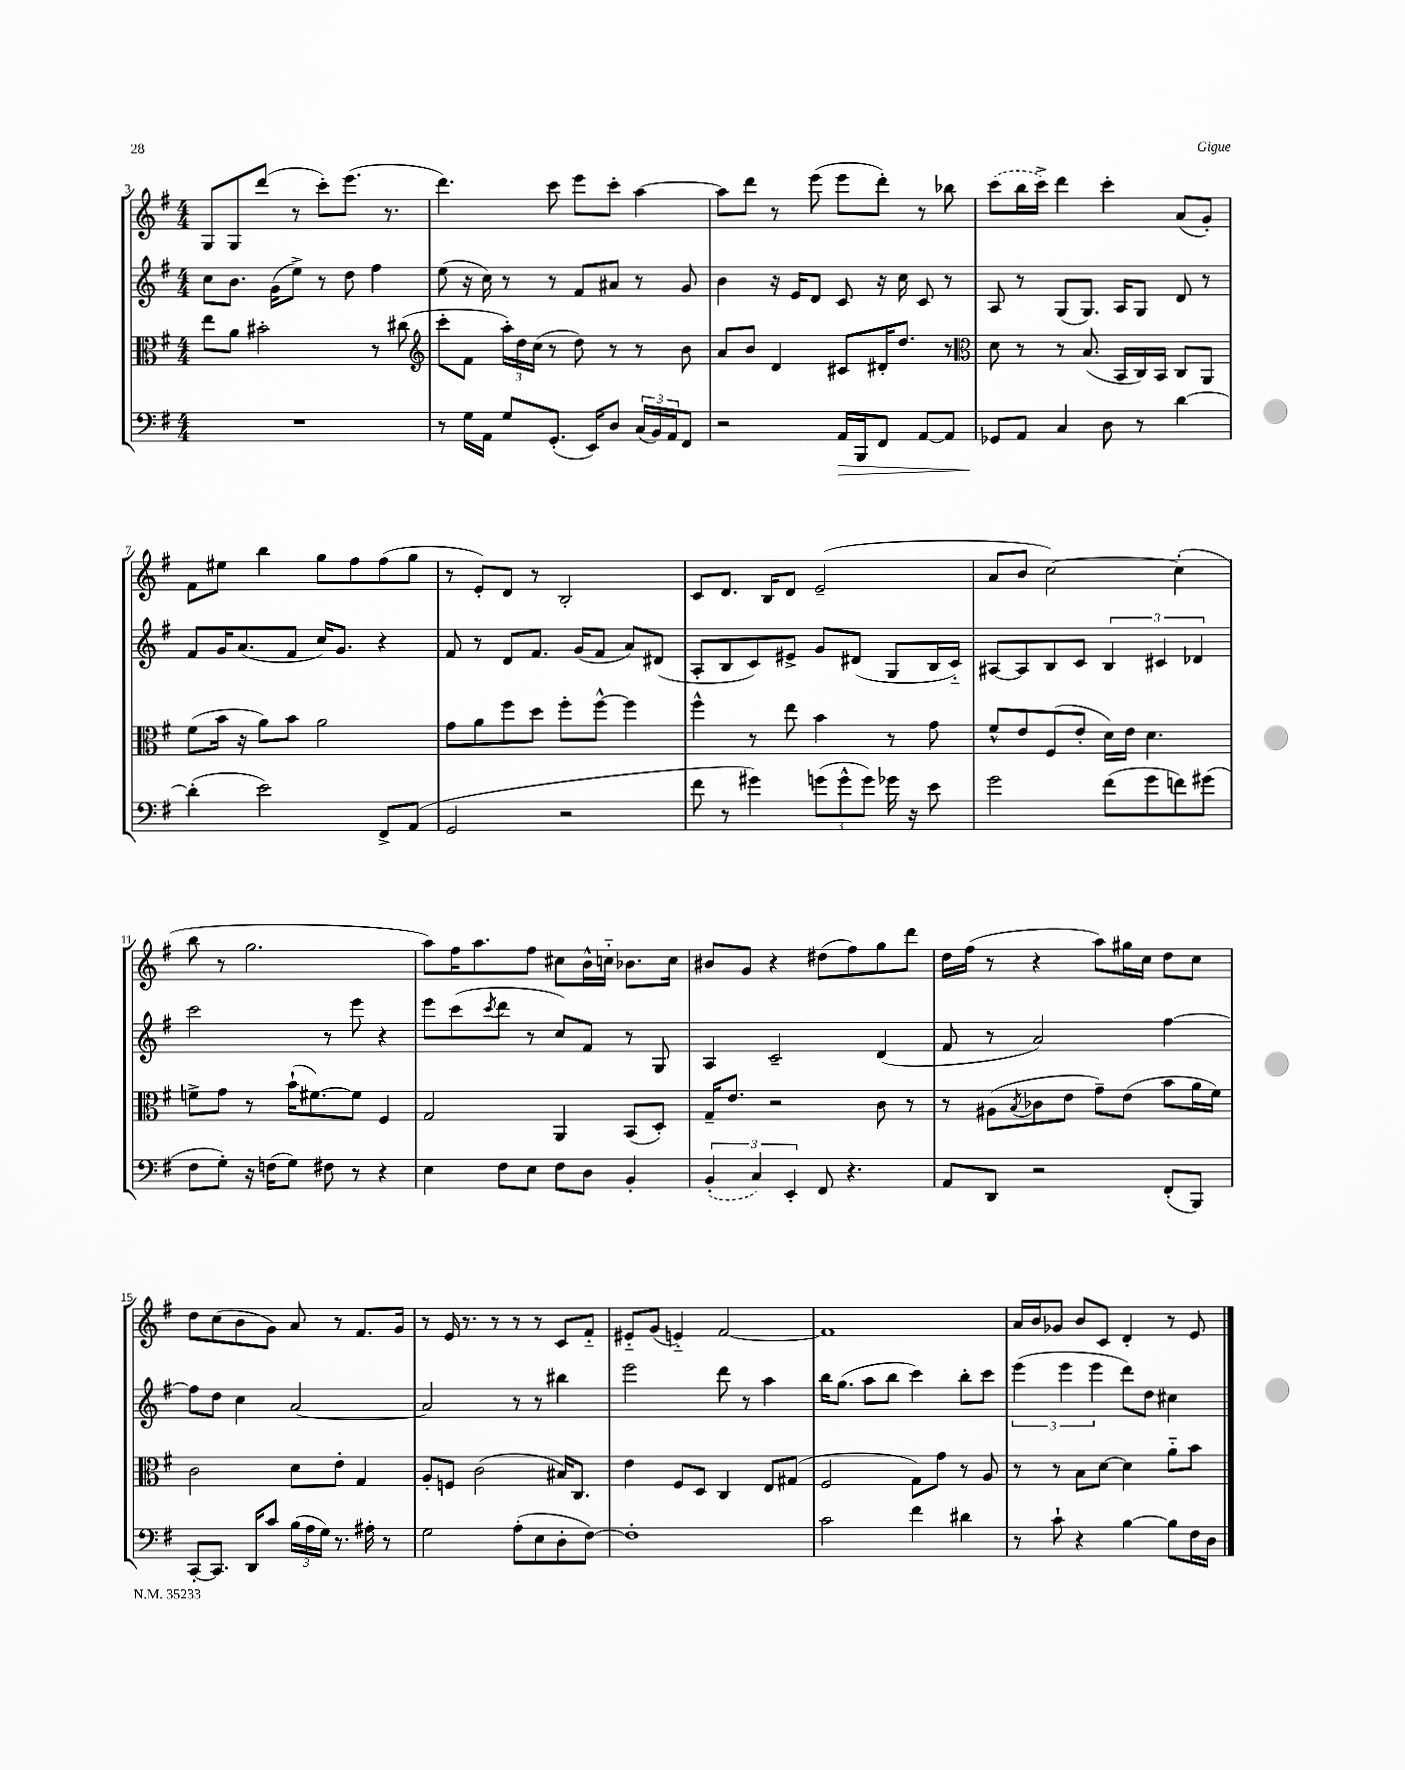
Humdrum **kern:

**kern	**dynam	**kern	**kern	**kern
*part4	*part4	*part3	*part2	*part1
*staff4	*staff4	*staff3	*staff2	*staff1
*clefF4	*	*clefC3	*clefG2	*clefG2
*k[f#]	*	*k[f#]	*k[f#]	*k[f#]
*M4/4	*	*M4/4	*M4/4	*M4/4
=3	=3	=3	=3	=3
1r	.	8ee\L	8cc\L	8G/L
.	.	8a\J	8.b\J	8G/
.	.	2b#X'\	.	(8ddd/J
.	.	.	(16g\KL	.
.	.	.	8ee^\J)	8r
.	.	.	8r	8ccc'\L)
.	.	.	8dd\	(8.eee\J
.	.	8r	4ff#\	.
.	.	.	.	8.r
.	.	(8cc#X\	.	.
=4	=4	=4	=4	=4
*	*	*clefG2	*	*
8r	.	8ccc'\L	(8ee\	4.ddd\)
16G\LL	.	8f#\J	16r	.
16AA\JJ	.	.	16cc\)	.
8G/L	.	24aa'\LL)	8r	.
.	.	24dd\	.	.
.	.	(24cc\JJ	.	.
(8.GG'/J	.	8r	8r	8ccc\
.	.	8dd\)	8f#/L	8eee\L
16EE/KL)	.	.	.	.
8D/J	.	8r	8a#X/J	8ccc'\J
(24C/LL	.	8r	8r	[4aa\
24BB/)	.	.	.	.
24AA/J	.	.	.	.
8FF#/J	.	8b\	8g/	.
=5	=5	=5	=5	=5
2r	.	8a/L	4b\	8aa\L]
.	.	8b/J	.	8ddd\J
.	.	4d/	16r	8r
.	.	.	16e/KL	.
.	.	.	8d/J	(8eee\
!	!LO:HP:b	!	!	!
16AA/LL	>	8c#X/L	8c/	8eee\L
16BBB/J	.	.	.	.
8FF#/J	.	16d#X'/K	16r	8ddd'\J)
.	.	8.dd/J	16cc\	.
[8AA/L	.	.	8c/	8r
8AA/J]	.	8r	8r	8bb-X\
=6	=6	=6	=6	=6
*	*	*clefC3	*	*
8GG-X/L	.	8d\	8A/	(8ccc\L
8AA/J	]	8r	8r	16bb\L
.	.	.	.	16ccc^\JJ)
4C/	.	8r	(8G/L	4ddd\
.	.	(8.B/	8.G/J)	.
8D\	.	.	.	4ccc'\
.	.	16BB/LL	16A/KL	.
8r	.	16C/)	8G/J	.
.	.	16BB/JJ	.	.
[4d\	.	8C/L	8d/	(8a/L
.	.	8AA/J	8r	8g'/J)
!!LO:LB:g=z
=7	=7	=7	=7	=7
(4d'\]	.	(8f#\L	8f#/L	8f#\L
.	.	16b\Jk	16g/K	8ee#X\J
.	.	16r	(8.a/	.
2e\)	.	8a\L)	.	4bb\
.	.	8b\J	8f#/J	.
.	.	2a\	16cc/KL)	8gg\L
.	.	.	8.g/J	.
.	.	.	.	8ff#\
8FF#^/L	.	.	4r	(8ff#\
(8AA/J	.	.	.	8gg\J
=8	=8	=8	=8	=8
2GG/	.	8g\L	8f#/	8r
.	.	8a\	8r	8e'/L)
.	.	8ff#\	8d/L	8d/J
.	.	8dd\J	8.f#/J	8r
2r	.	8ff#'\L	.	2B'/
.	.	.	(16g/KL	.
.	.	[8ff#^^\J	8f#/J	.
.	.	4ff#\]	8a/L)	.
.	.	.	(8d#X/J	.
=9	=9	=9	=9	=9
8f#\	.	4ff#^^\	8A'/L	8c/L
8r	.	.	8B/	8.d/J
4g#X\)	.	8r	8c/)	.
.	.	.	.	16B/KL
.	.	8ee\	8e#X^/J	8d/J
(12gn\L	.	4b\	8g/L	(2e~/
12g^^\	.	.	.	.
.	.	.	(8d#X/J	.
12g\J)	.	.	.	.
16g-X\	.	8r	8G/L	.
16r	.	.	.	.
8e\	.	8g\	16B/L	.
.	.	.	16c/JJ)	.
=10	=10	=10	=10	=10
2g\	.	8f#^^/L	[8A#X/L	8a/L
.	.	8e/	8A#/]	8b/J
.	.	(8F#/	8B/	[2cc\)
.	.	8e'/J	8c/J	.
(8f#\L	.	16d\LL)	6B/	.
.	.	16e\JJ	.	.
8g\	.	4.d\	.	.
.	.	.	6c#X/	.
8fn\)	.	.	.	(4cc'\]
.	.	.	6d-X/	.
(8g#X\J	.	.	.	.
!!LO:LB:g=z
=11	=11	=11	=11	=11
8F#\L	.	8fn^\L	2ccc\	8bb\
8G'\J)	.	8g\J	.	8r
16r	.	8r	.	2.gg\
(16Fn\KL	.	.	.	.
8G\J)	.	(16b`\KL	.	.
.	.	[8.f#X\)	.	.
8F#X\	.	.	8r	.
8r	.	8f#\J]	8eee\	.
4r	.	4F#/	4r	.
=12	=12	=12	=12	=12
4E\	.	2G/	8eee\L	8aa\L)
.	.	.	(8ccc\	16ff#\K
.	.	.	.	8.aa\
.	.	.	8qccc/	.
8F#\L	.	.	8ddd\J	.
8E\J	.	.	8r	8ff#\J
8F#\L	.	4AA/	8cc/L)	8cc#X\L
8D\J	.	.	8f#/J	16b^^\L
.	.	.	.	16ccn\JJ
4BB'/	.	(8BB/L	8r	8.b-X\L
.	.	8D'/J)	8G/	.
.	.	.	.	16cc\Jk
=13	=13	=13	=13	=13
(6BB'/	.	16G~/KL	4A/	8b#X/L
.	.	8.e/J	.	.
.	.	.	.	8g/J
6C/)	.	.	.	.
.	.	2r	2c~/	4r
6EE'/	.	.	.	.
8FF#/	.	.	.	(8dd#X\L
4.r	.	.	.	8ff#\)
.	.	8c\	(4d/	8gg\
.	.	8r	.	8ddd\J
=14	=14	=14	=14	=14
8AA/L	.	8r	8f#/	16dd\LL
.	.	.	.	(16ff#\JJ
8DD/J	.	(8A#X\L	8r	8r
.	.	8qB/	.	.
2r	.	8c-X\	2a/)	4r
.	.	8e\J	.	.
.	.	8g~\L)	.	8aa\L)
.	.	(8e\J	.	16gg#X\L
.	.	.	.	16cc\JJ
(8FF#'/L	.	8b\L	[4ff#\	8dd\L
8BBB/J)	.	16a\L	.	8cc\J
.	.	16f#\JJ)	.	.
!!LO:LB:g=z
=15	=15	=15	=15	=15
[8CC'/L	.	2c\	8ff#\L]	8dd\L
8.CC/J]	.	.	8dd\J	(8cc\
.	.	.	4cc\	8b\
16DD/KL	.	.	.	.
8c/J	.	.	.	8g\J)
(24B\LL	.	8d\L	[2a/	8a/
24A\	.	.	.	.
24G\JJ)	.	.	.	.
8.r	.	8e'\J	.	8r
.	.	4G/	.	8.f#/L
16A#X'\	.	.	.	.
8r	.	.	.	.
.	.	.	.	16g/Jk
=16	=16	=16	=16	=16
2G\	.	8A'/L	2a/]	8r
.	.	8Fn/J	.	16e/
.	.	.	.	8.r
.	.	(2c\	.	.
.	.	.	.	8r
(8A'\L	.	.	8r	8r
8E\	.	.	8r	8r
8D'\	.	16B#X/KL)	4bb#X\	8c/L
.	.	8.C/J	.	.
[8F#\J)	.	.	.	8f#/J
=17	=17	=17	=17	=17
1F#']	.	4e\	2eee\	8e#X/L
.	.	.	.	(8g/J
.	.	8F#/L	.	4en/)
.	.	8D/J	.	.
.	.	4C/	8ddd\	[2f#/
.	.	.	8r	.
.	.	8E/L	4aa\	.
.	.	(8G#X/J	.	.
=18	=18	=18	=18	=18
2c\	.	2F#/	16bb\KL	1f#]
.	.	.	(8.gg\J	.
.	.	.	8aa\L	.
.	.	.	8bb\J	.
4f#\	.	8G\L)	4ccc\)	.
.	.	8g\J	.	.
4d#X\	.	8r	8bb'\L	.
.	.	8A/	8ccc\J	.
=19	=19	=19	=19	=19
8r	.	8r	(6eee\	16a/LL
.	.	.	.	16b/J
8c`\	.	8r	.	8g-X/J
.	.	.	6eee\	.
4r	.	8B\L	.	8b/L
.	.	.	6eee\	.
.	.	[8d\J	.	8c/J
[4B\	.	4d\]	8ddd\L)	4d'/
.	.	.	8dd\J	.
8B\L]	.	8a\L	4cc#X\	8r
16F#\L	.	8b\J	.	8e/
16D\JJ	.	.	.	.
==	==	==	==	==
*-	*-	*-	*-	*-
